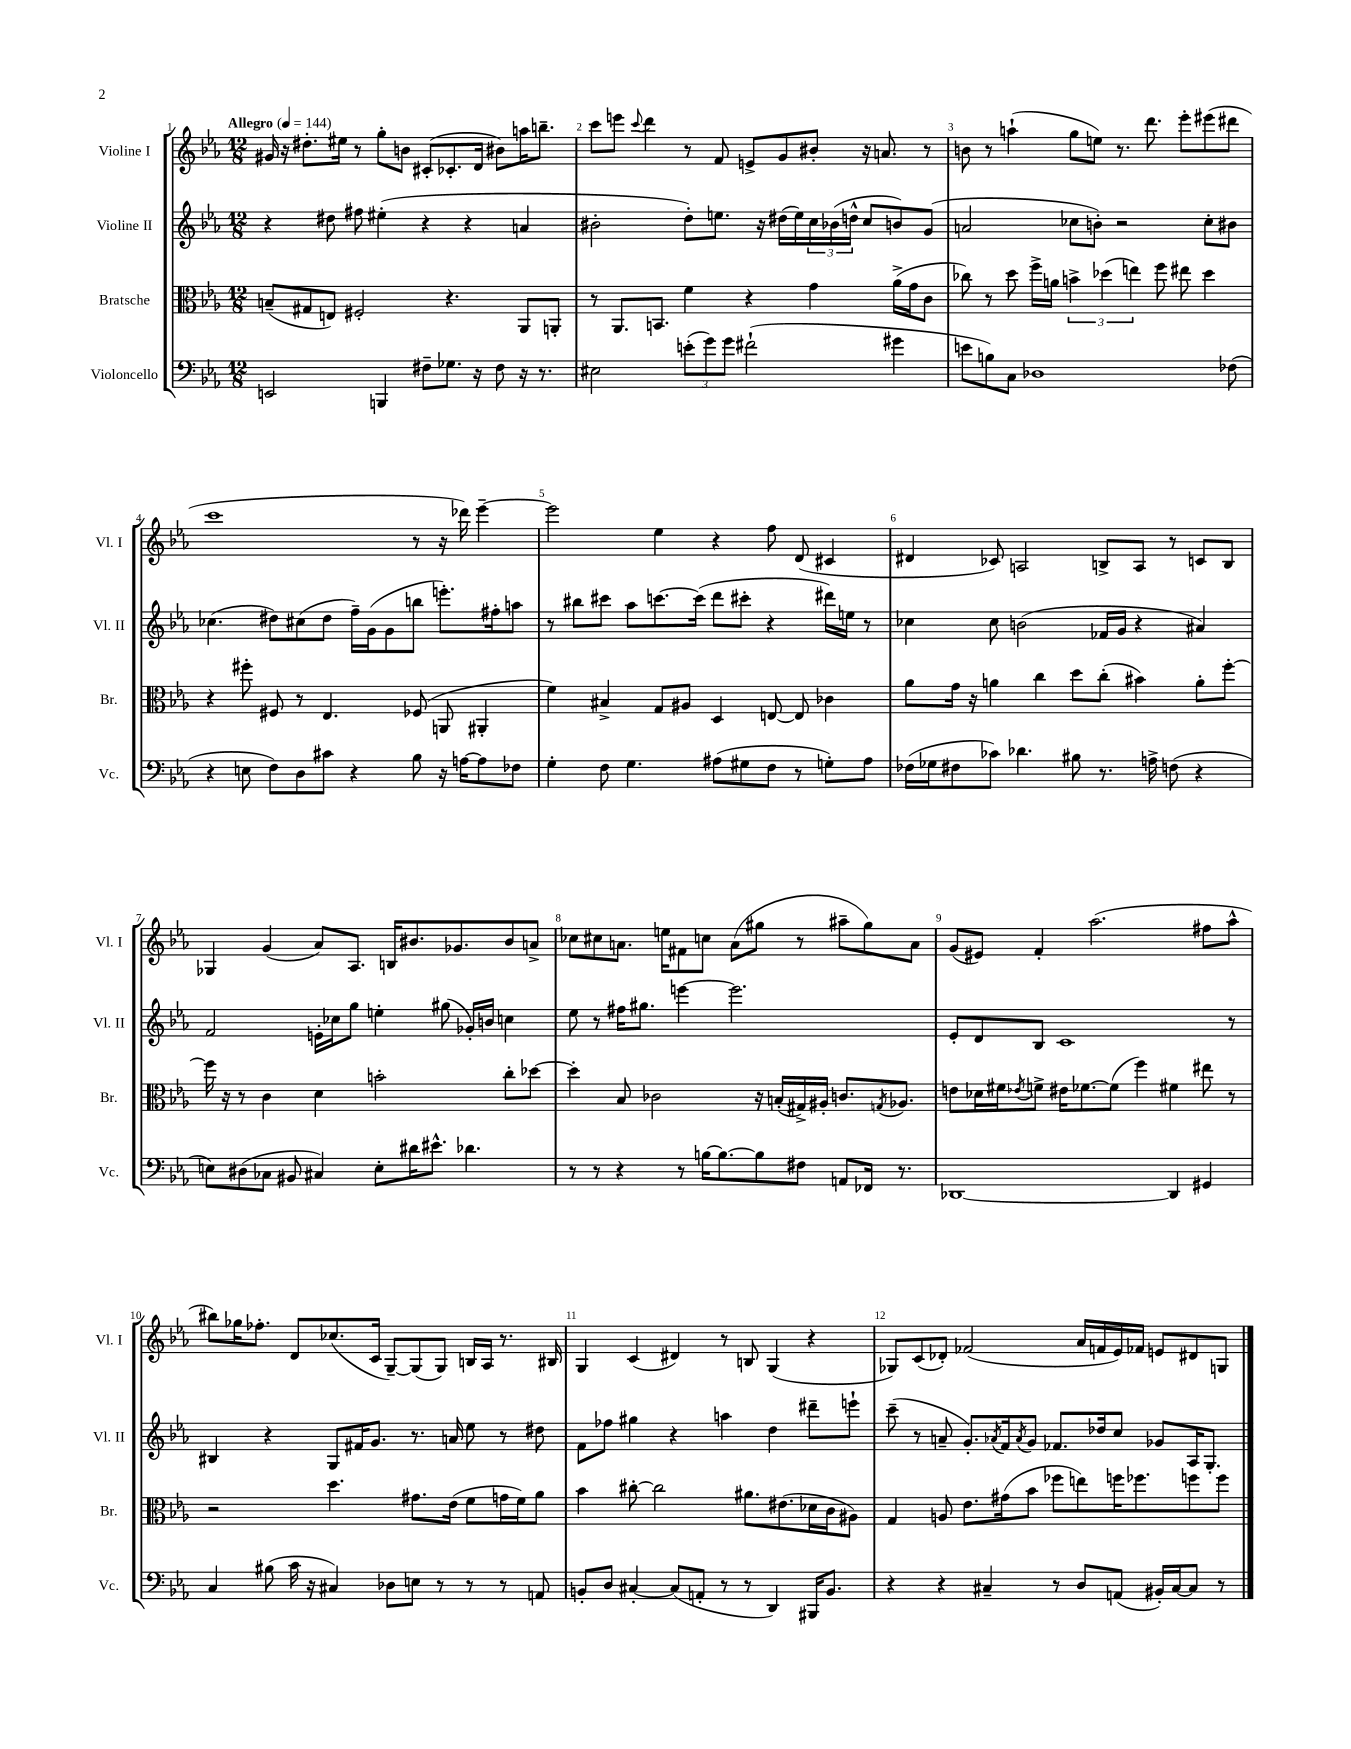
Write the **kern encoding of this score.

**kern	**kern	**kern	**kern
*part4	*part3	*part2	*part1
*staff4	*staff3	*staff2	*staff1
*I"Violoncello	*I"Bratsche	*I"Violine II	*I"Violine I
*I'Vc.	*I'Br.	*I'Vl. II	*I'Vl. I
*clefF4	*clefC3	*clefG2	*clefG2
*k[b-e-a-]	*k[b-e-a-]	*k[b-e-a-]	*k[b-e-a-]
*M12/8	*M12/8	*M12/8	*M12/8
*MM144	*MM144	*MM144	*MM144
=1	=1	=1	=1
!	!	!	!LO:TX:a:B:t=Allegro
2EEn/	(8Bn~/L	4r	16g#X/
.	.	.	16r
.	8G#X/	.	8.dd#X'\L
.	8En/J)	8dd#X\	.
.	.	.	16ee#X\Jk
.	2F#X'/	8ff#X\	8r
4BBBn/	.	(4ee#X'\	8gg'\L
.	.	.	8bn\J
8F#X~\L	.	4r	(8c#X'/L
8.G-X\J	4.r	.	8.c-X'/
.	.	4r	.
16r	.	.	16d/Jk
8F#\	.	.	8b#X\L)
16r	8AA-/L	4an/	16aan\K
8.r	.	.	8.bbn~\J
.	8AAn'/J	.	.
=2	=2	=2	=2
2E#X\	8r	2b#X'\	8ccc\L
.	8.AA-/L	.	8eeen\J
.	.	.	8qqccc/
.	.	.	4ddd\
.	8.BBn/J	.	.
(12en'\L	4f\	8dd'\L)	8r
12g\)	.	.	.
.	.	8.een\J	8f/
12g\J	.	.	.
(2f#X`\	4r	.	8en^/L
.	.	16r	.
.	.	(16dd#X\LL	8g/
.	.	16ee\)	.
.	4g\	24cc\	8b#X'/J
.	.	(24b-X\	.
.	.	24ddn^^\JJ	.
.	.	8cc/L	16r
.	.	.	8.an/
4g#X\	(16a-^\LL	8bn/)	.
.	16g\J	.	.
.	8c\J	(8g/J	8r
=3	=3	=3	=3
8en\L	8cc-X\)	2an/	8bn\
8Bn\)	8r	.	8r
8C\J	8dd\	.	(4aan`\
1D-X	16ff^\LL	.	.
.	16an\JJ	.	.
.	6bn^\	8cc-X\L	8gg\L
.	.	8bn'\J)	8een\J)
.	(6dd-X\	.	.
.	.	2r	8.r
.	6een\)	.	.
.	.	.	8.ddd\
.	8ff\	.	.
.	8ee#X\	.	8eee-'\L
.	4dd-\	8cc-'\L	(8eee#X\
(8F-X\	.	8b#X\J	8ddd#X\J
!!LO:LB:g=z
=4	=4	=4	=4
4r	4r	(4.cc-X\	1ccc
8En\	8ff#X'\	.	.
8F\L)	8F#X/	8dd#X\L)	.
8D\	8r	(8cc#X\	.
8c#X\J	4.E-/	8dd#\J	.
4r	.	16ff~\LL)	.
.	.	(16g\J	.
.	.	8g\	.
8B-\	(8F-X/	8bbn\J	8r
16r	8AAn/	8.eeen'\L)	16r
[16An\KL	.	.	16ddd-X\)
8A\]	4AA#X'/	.	[4eee-~\
.	.	16ff#X'\k	.
8F-X\J	.	8aan\J	.
=5	=5	=5	=5
4G'\	4f\)	8r	2eee-\]
.	.	8bb#X\L	.
8F\	4B#X^/	8ccc#X\J	.
4.G\	.	8aa-\L	.
.	8G/L	[8.cccn\	4ee-\
.	8A#X/J	.	.
.	.	(16ccc\Jk]	.
(8A#X\L	4D/	8ddd\L	4r
8G#X\	.	8ccc#X'\J	.
8F\J	[8En/	4r	8ff\
8r	8E/]	.	(8d/
8Gn'\L)	4c-X\	16ddd#X\LL)	4c#X/
.	.	16een\JJ	.
8A#\J	.	8r	.
=6	=6	=6	=6
(16F-X\LL	8a-\L	4cc-X\	4d#X/
16G-X\J	.	.	.
8F#X\	16g\Jk	.	.
.	16r	.	.
8c-X\J)	4an\	8cc-\	8c-X/)
4.d-X\	.	(2bn\	2An/
.	4cc\	.	.
8B#X\	8dd\L	.	.
8.r	(8cc'\J	16f-X/LL	8Bn^/L
.	.	16g/JJ	.
.	4b#X\)	4r	8A/J
16An^\	.	.	.
(8Fn\	.	.	8r
4r	8a'\L	4a#X/)	8cn/L
.	[8ff'\J	.	8B/J
!!LO:LB:g=z
=7	=7	=7	=7
8En\L)	16ff\]	2f/	4G-X/
.	16r	.	.
(8D#X\	8r	.	.
8C-X\J	4c\	.	(4g/
8BB#X/	.	.	.
4C#X/)	4d\	16en'\LL	8a-/L)
.	.	16cc-X\J	.
.	.	8gg\J	8.A-/J
8E'\L	2bn'\	4een'\	.
.	.	.	16Bn/KL
16d#X\K	.	.	8.b#X/
8.e#X^^\J	.	.	.
.	.	(8gg#X\	.
.	.	.	8.g-X/
4.d-X\	.	16g-X'/LL)	.
.	.	16bn/JJ	.
.	8cc'\L	4ccn\	8b#/
.	[8dd-X\J	.	8an^/J
=8	=8	=8	=8
8r	4dd-'\]	8ee-\	8cc-X\L
8r	.	8r	8cc#X\
4r	8B-/	16ff#X\KL	8.an\J
.	.	8.gg#X\J	.
.	2c-X\	.	.
.	.	.	16een\KL
8r	.	[4eeen\	8f#X\
[16Bn\KL	.	.	8ccn\J
8.B\_	.	.	.
.	.	2.eee\]	(8a\L
8B\]	16r	.	8gg#X\J
.	(16Bn'/LL	.	.
8F#X\J	16G#X^/)	.	8r
.	16A#X'/JJ	.	.
8AAn/L	8.cn/L	.	8aa#X~\L
16FF-X/Jk	.	.	8gg#\)
.	8qGn/	.	.
8.r	8.A-X/J	.	.
.	.	.	8a\J
=9	=9	=9	=9
[1DD-X	8en\L	8e-'/L	(8g/L
.	16d-X\L	8d/	8e#X/J)
.	16f#X\J	.	.
.	8qe-X/	.	.
.	8fn^\J	8B-/J	4f'/
.	16e#X\KL	1c	.
.	[8.f-X\	.	.
.	.	.	(2.aa-\
.	(8f-\J]	.	.
.	4ff\)	.	.
4DD-/]	4f#X\	.	.
4GG#X/	8ee#X\	.	8ff#X\L
.	8r	8r	8aa-^^\J
!!LO:LB:g=z
=10	=10	=10	=10
4C/	2r	4B#X/	8bb#X\L)
.	.	.	16gg-X\K
.	.	.	8.ff-X'\J
(8B#X\	.	4r	.
16c\	.	.	8d/L
16r	.	.	.
4C#X/)	4.dd\	8G/L	(8.cc-X/
.	.	16f#X/K	.
.	.	8.g/J	16c/Jk
8D-X\L	.	.	[8G~/L)
8En\J	8.g#X\L	8.r	(8G/]
8r	.	.	8G/J)
.	(16e-\Jk	16an/	.
8r	8f\L	8ee-\	16Bn/LL
.	.	.	16A-/JJ
8r	16gn\L	8r	8.r
.	16f\J)	.	.
8AAn/	8a-\J	8dd#X\	.
.	.	.	16B#X/
=11	=11	=11	=11
8BBn'/L	4b-\	8f\L	4G/
8D/J	.	8ff-X\J	.
[4C#X'/	[8cc#X'\	4gg#X\	(4c/
.	2cc#\]	.	.
(8C#/L]	.	4r	4d#X/)
8AAn'/J	.	.	.
8r	.	4aan\	8r
8r	8.a#X\L	.	8Bn/
4DD/)	.	4dd\	(4G/
.	(8.e#X\	.	.
16BBB#X/KL	16d-X\L	8ddd#X~\L	4r
8.BB/J	16c\J	.	.
.	8A#X\J)	8eeen`\J	.
=12	=12	=12	=12
4r	4G/	(8ccc~\	8G-X/L)
.	.	8r	(8c/
4r	8An/	8an~/	8d-X'/J)
.	8.e-\L	8.g'/L)	(2f-X/
4C#X~/	.	.	.
.	.	8qa-X/	.
.	(16g#X\k	16f/k	.
.	.	8qa-/	.
.	8b-\J	8g/J	.
8r	8ff-X\L	8.f-X/L	.
8D/L	8een\)	.	16a-/LL
.	.	16dd-X/k	16fn/
(8AAn/J	16ffn\K	8cc/J	16e-/)
.	8.ff-X\	.	16f-X/JJ
16BB#X'/LL)	.	8g-X/L	8en/L
[16C#/J	.	.	.
8C#/J]	8ffn\	16A-/K	8d#X/
.	.	8.G'/J	.
8r	8ff\J	.	8Gn/J
==	==	==	==
*-	*-	*-	*-
